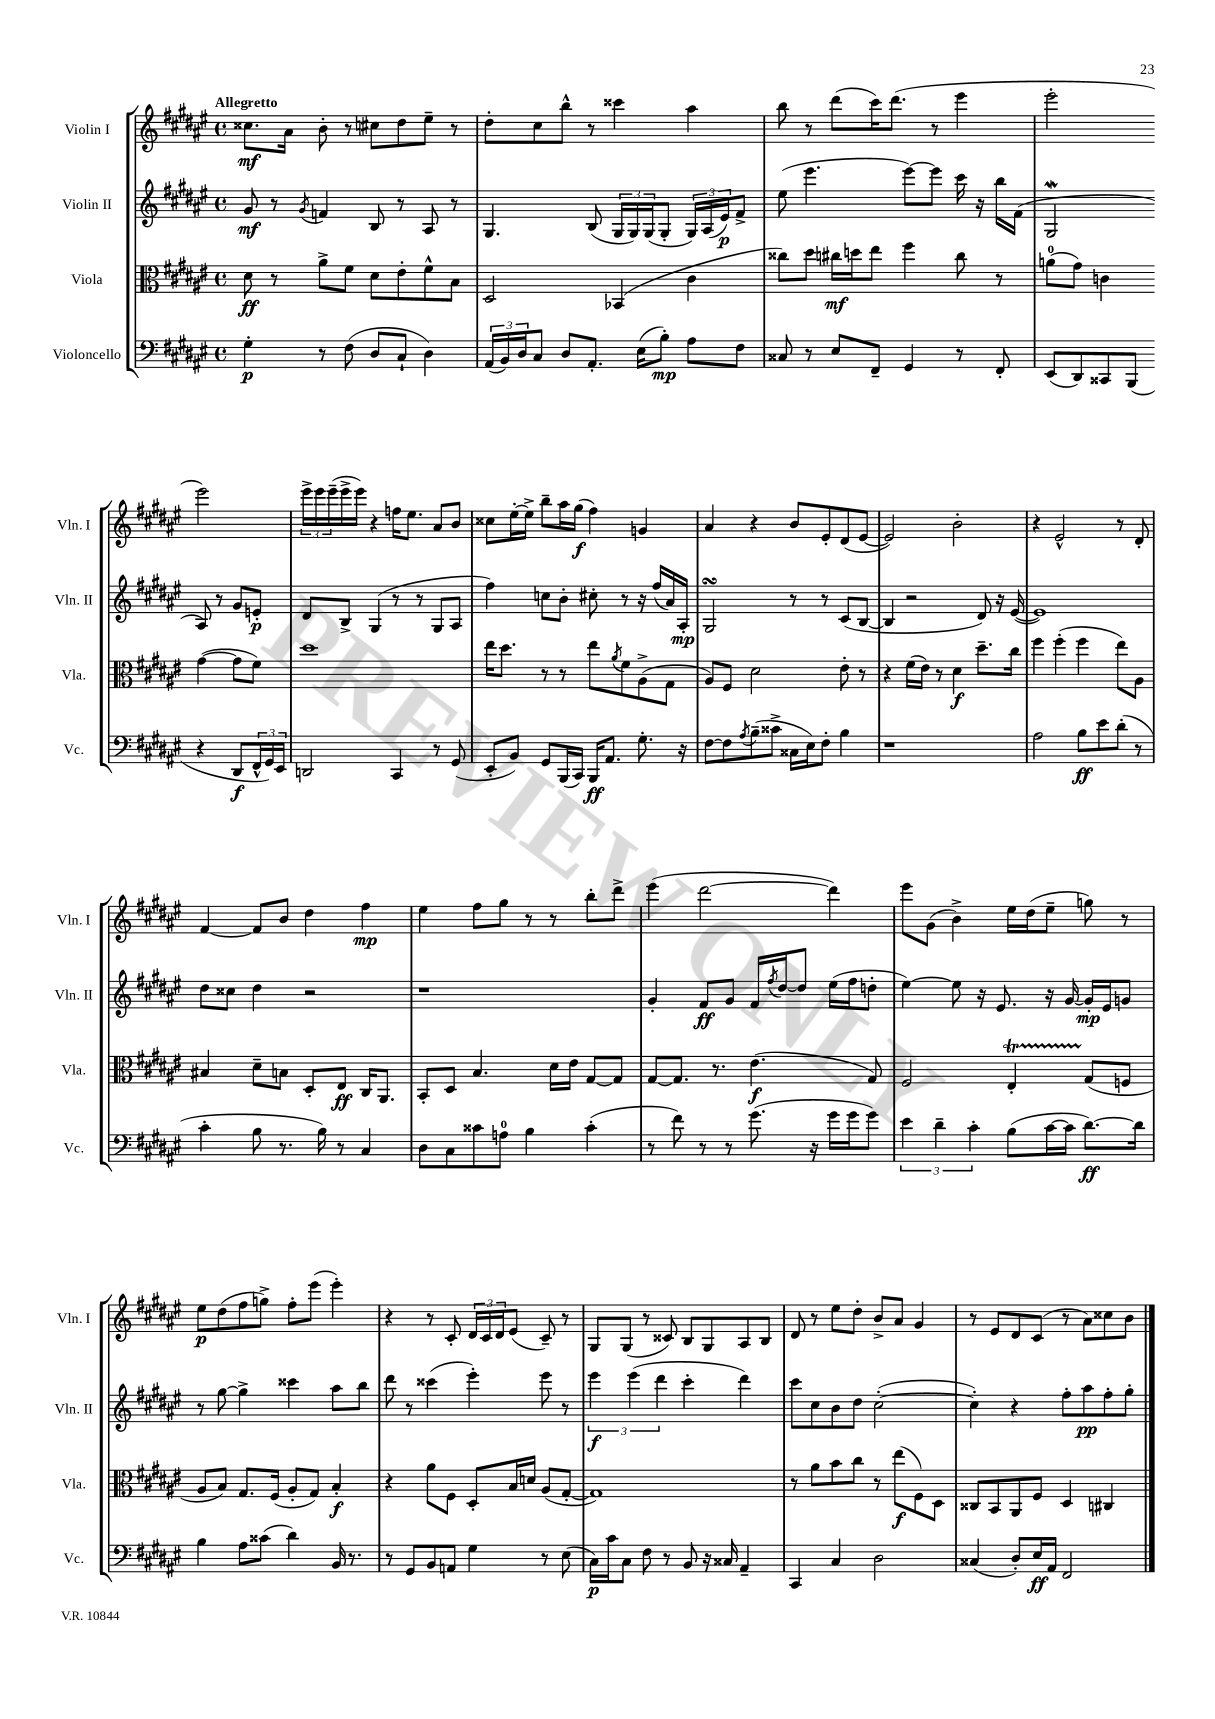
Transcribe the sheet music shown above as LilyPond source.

<<
\new StaffGroup <<
\new Staff = "s0" \with { instrumentName = "Violin I" shortInstrumentName = "Vln. I" } {
    \clef treble \key fis \major \defaultTimeSignature \time 4/4 \tempo "Allegretto"
    cisis''8.\mf ais'16 b'8-. r8 cis''8 dis''8 eis''8-- r8 |
    dis''8-. cis''8 b''8-^ r8 cisis'''4 ais''4 |
    b''8 r8 dis'''8( cis'''16) dis'''8.( r8 eis'''4 |
    eis'''2-. eis'''2) |
    \tuplet 3/2 { eis'''16-> eis'''16 eis'''16--( } eis'''16-> eis'''16) r4 f''16 eis''8. ais'8 b'8 |
    cisis''8 eis''16~-. eis''16-> b''8-- ais''16 gis''16\f( fis''4) g'4 |
    ais'4 r4 b'8 eis'8-. dis'8( eis'8~ |
    eis'2) b'2-. |
    r4 eis'2-^ r8 dis'8-. |
    fis'4~ fis'8 b'8 dis''4 fis''4\mp |
    eis''4 fis''8 gis''8 r8 r8 b''8-. dis'''8-> |
    eis'''4( dis'''2~ dis'''4) |
    eis'''8 gis'8( b'4->) eis''16 dis''16( eis''8-- g''8) r8 |
    eis''8\p dis''8( fis''8 g''8->) fis''8-. eis'''8( eis'''4-.) |
    r4 r8 cis'8-. \tuplet 3/2 { dis'16 cis'16 dis'16 } eis'8( cis'8--) r8 |
    gis8 gis8( r8 cisis'8) b8 gis8 ais8 b8 |
    dis'8 r8 eis''8 dis''8-. b'8-> ais'8 gis'4 |
    r8 eis'8 dis'8 cis'8( r8 ais'8) cisis''8 b'8 \bar "|." |
}
\new Staff = "s1" \with { instrumentName = "Violin II" shortInstrumentName = "Vln. II" } {
    \clef treble \key fis \major \defaultTimeSignature \time 4/4
    gis'8\mf r8 \acciaccatura { gis'8 } f'4 b8 r8 ais8 r8 |
    gis4. b8( \tuplet 3/2 { gis16 gis16) gis16( } gis8-. \tuplet 3/2 { gis16) ais16( eis'16\p) } fis'8-> |
    eis''8( eis'''4. eis'''8~) eis'''8 cis'''16 r16 b''16 fis'16( |
    gis2\mordent ais8) r8 gis'8 e'8-.\p |
    dis'8 b8-> gis4( r8 r8 gis8 ais8 |
    fis''4) c''8 b'8-. cis''8-. r8 r16 fis''16( ais'16) ais16-.\mp |
    gis2\turn r8 r8 cis'8( b8~ |
    b4 r2 dis'8) r16 eis'16~( |
    eis'1) |
    dis''8 cisis''8 dis''4 r2 |
    r1 |
    gis'4-. fis'8\ff gis'8 fis'16 \acciaccatura { fis''8 } dis''16~ dis''8 eis''16( fis''16 d''8-. |
    eis''4~) eis''8 r16 eis'8. r16 gis'16~ gis'16-.\mp eis'16 g'8 |
    r8 gis''8~ gis''4-> cisis'''4 ais''8 b''8 |
    dis'''8 r8 cisis'''4( eis'''4-.) eis'''8 r8 |
    \tuplet 3/2 { eis'''4\f eis'''4( dis'''4 } cis'''4-. dis'''4) |
    cis'''8 cis''8 b'8 dis''8 cis''2~-.( |
    cis''4-.) r4 fis''8-. ais''8\pp fis''8-. gis''8-. \bar "|." |
}
\new Staff = "s2" \with { instrumentName = "Viola" shortInstrumentName = "Vla." } {
    \clef alto \key fis \major \defaultTimeSignature \time 4/4
    dis'8\ff r8 ais'8-> fis'8 dis'8 eis'8-. fis'8-^ b8 |
    dis2 bes,4( cis'4 |
    cisis''8) dis''8 cis''16\mf d''16 eis''8 fis''4 cis''8 r8 |
    a'8-0( gis'8) c'4 gis'4~( gis'8 fis'8) |
    dis''1 |
    eis''16 dis''8. r8 r8 eis''8 \acciaccatura { ais'8 } fis'8 ais8->( gis8 |
    ais8) fis8 dis'2 eis'8-. r8 |
    r4 fis'16( eis'16) r8 dis'4\f dis''8.-- cis''16 |
    fis''4 fis''4-.( fis''4 eis''8) ais8 |
    bis4 dis'8-- b8 dis8-. eis8\ff cis16 ais,8. |
    b,8-. dis8 b4. dis'16 eis'16 gis8~ gis8 |
    gis8~ gis8. r8. eis'4.\f( gis8) |
    fis2 eis4-.\startTrillSpan gis8\stopTrillSpan( f8 |
    ais8 b8) gis8. fis16( ais8-. gis8) b4-.\f |
    r4 ais'8 fis8 dis8-. b16 d'16 ais8( gis8~-. |
    gis1) |
    r8 ais'8 b'8 cis''8 r8 eis''8\f( fis8) dis8 |
    cisis8 b,8 ais,8 fis8 dis4 cis4 \bar "|." |
}
\new Staff = "s3" \with { instrumentName = "Violoncello" shortInstrumentName = "Vc." } {
    \clef bass \key fis \major \defaultTimeSignature \time 4/4
    gis4-.\p r8 fis8( dis8 cis8-! dis4) |
    \tuplet 3/2 { ais,16( b,16) dis16 } cis8 dis8 ais,8.-. eis16( b8-.\mp) ais8 fis8 |
    cisis8 r8 eis8 fis,8-- gis,4 r8 fis,8-. |
    eis,8( dis,8) cisis,8 b,,8( r4 dis,8\f \tuplet 3/2 { fis,16-^ gis,16) eis,16 } |
    d,2 cis,4 r8 gis,8( |
    eis,8-. b,8) gis,8 b,,16( cis,16) b,,16\ff ais,8. gis8.-. r16 |
    fis8~ fis8 \acciaccatura { ais8 } b8--( cisis'8-> cisis16 eis16) fis8-. b4 |
    r1 |
    ais2 b8\ff eis'8 dis'8-.( r8 |
    cis'4-. b8 r8. b16) r8 cis4 |
    dis8 cis8 cisis'8 a8-0 b4 cisis'4-.( |
    r8 fis'8) r8 r8 gis'8.( r16 gis'16 gis'16 gis'8) |
    \tuplet 3/2 { eis'4 dis'4-- cis'4-. } b8( cis'16~ cis'16 dis'8.~\ff) dis'16 |
    b4 ais8 cisis'8( dis'4) b,16 r8. |
    r8 gis,8 b,8 a,8 gis4 r8 eis8( |
    cis16\p) cis'16 cis8 fis8 r8 b,8 r16 cisis16 ais,4-- |
    cis,4 cis4 dis2 |
    cisis4( dis8-.) eis16\ff ais,16 fis,2 \bar "|." |
}
>>
>>
\layout { \context { \Score \remove "Bar_number_engraver" } }
